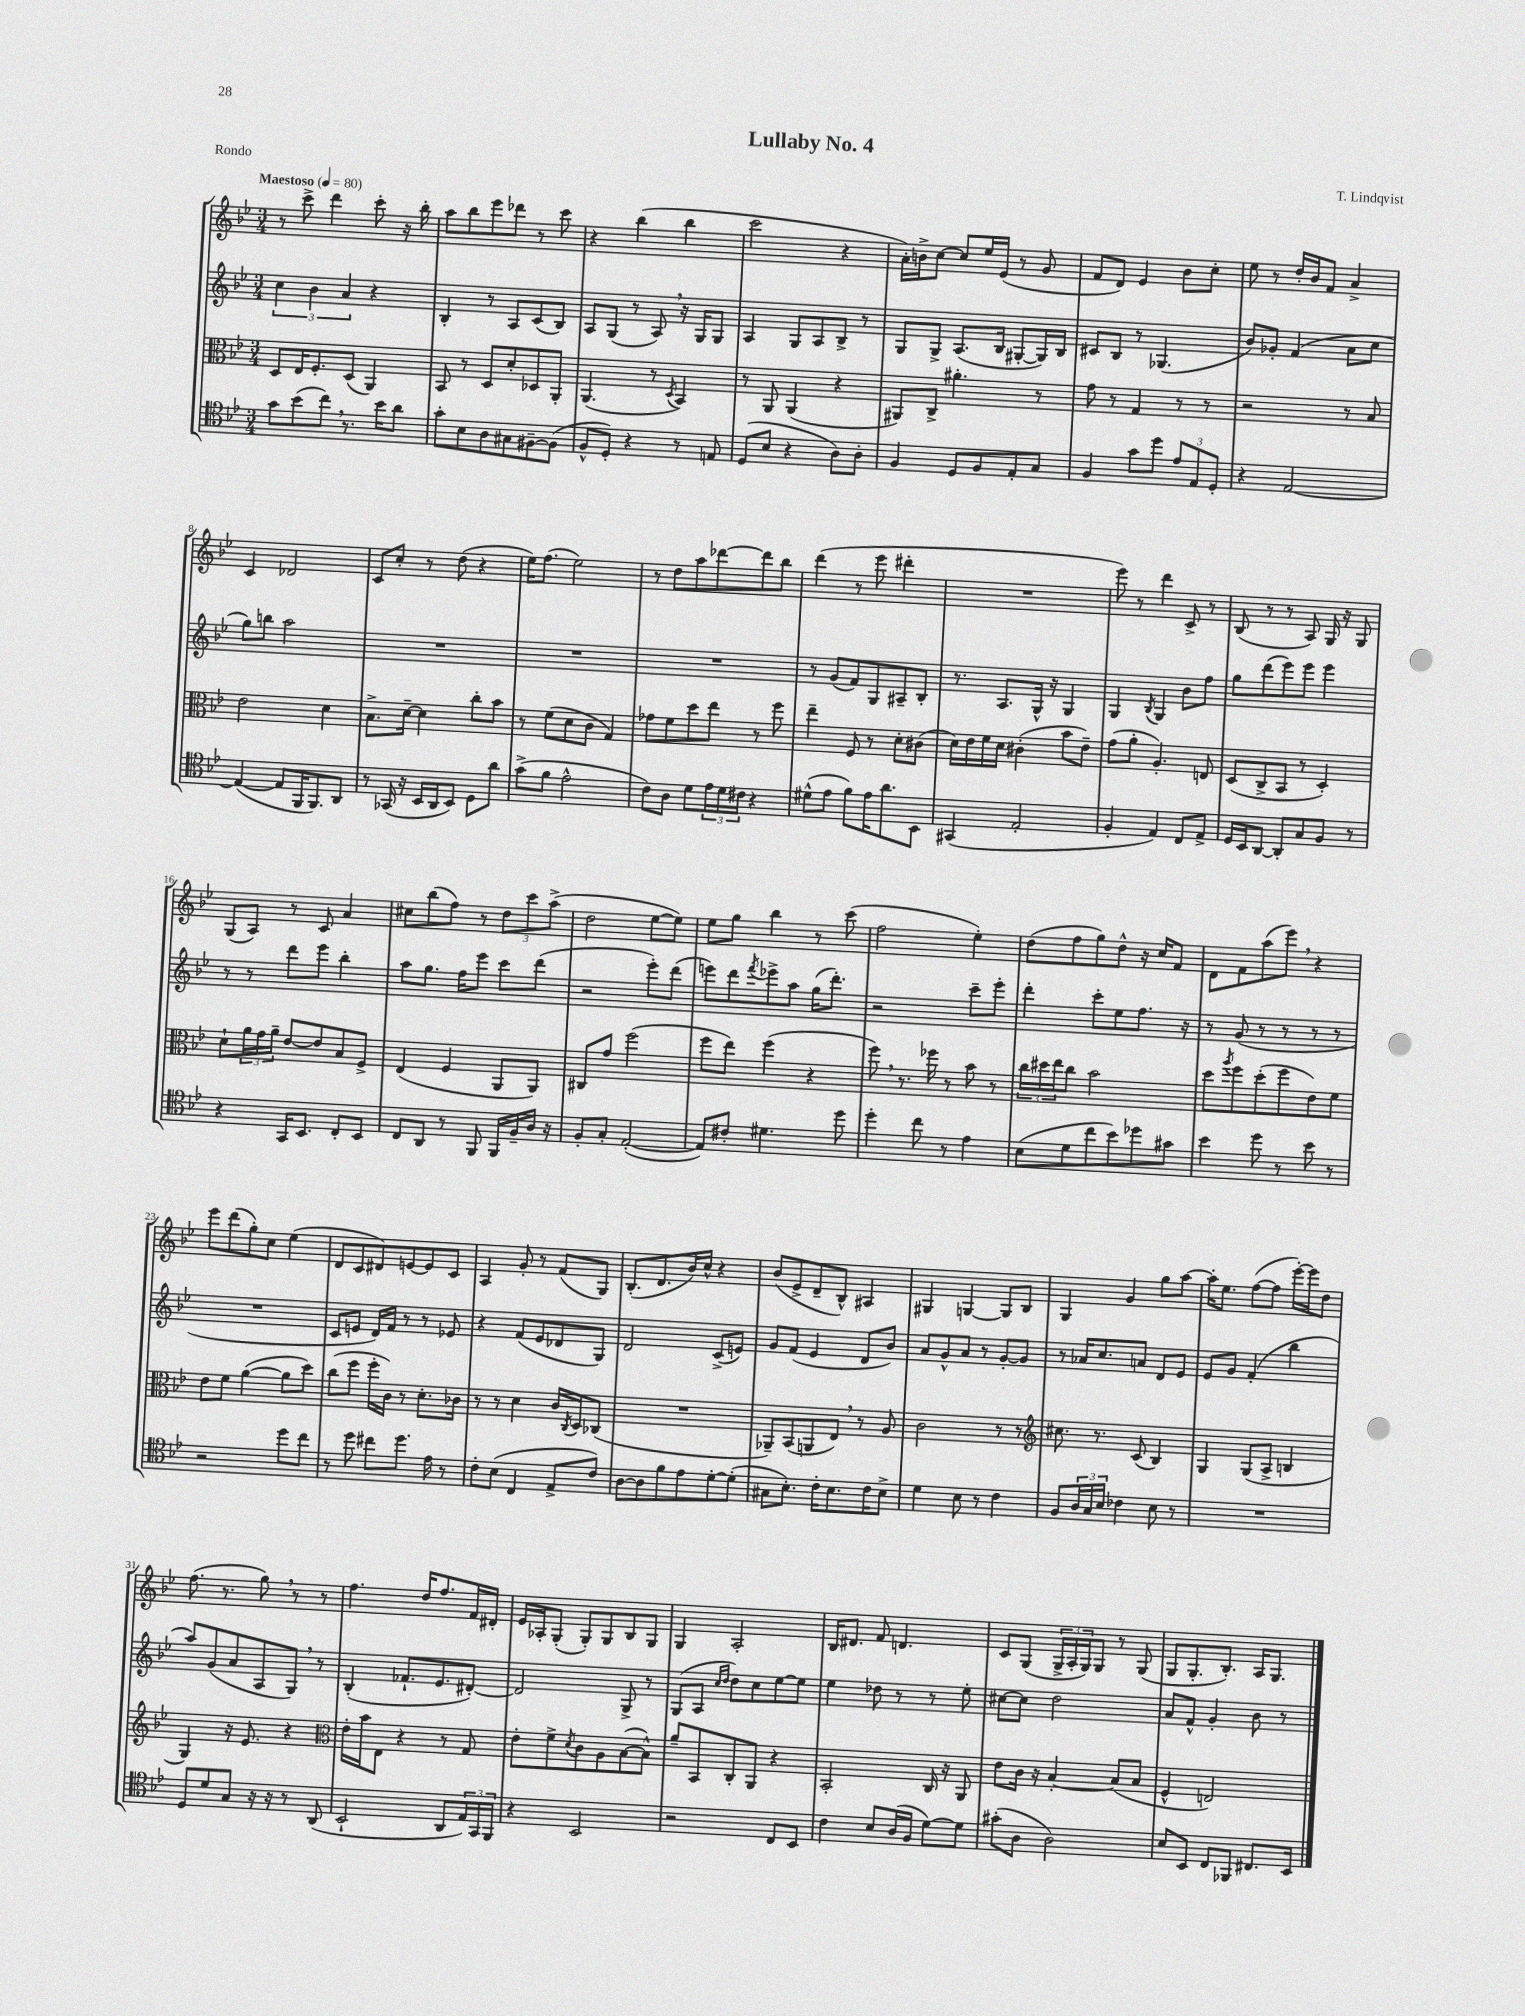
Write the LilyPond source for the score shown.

\header { title = "Lullaby No. 4" composer = "T. Lindqvist" piece = "Rondo" }
<<
\new StaffGroup <<
\new Staff = "s0" {
    \clef treble \key bes \major \numericTimeSignature \time 3/4 \tempo "Maestoso" 4 = 80
    r8 c'''8-> d'''4 c'''8-. r16 bes''16-. |
    a''8 bes''8 ees'''8 des'''8 r8 c'''8 |
    r4 bes''4( bes''4 |
    c'''2 r4 |
    a'16-.) b'16-> c''8~ c''8 ees''16 ees'16( r8 g'8 |
    f'8 d'8) ees'4 bes'8 c''8-. |
    ees''8 r8 d''16-. bes'16 f'8 a'4-> |
    c'4 des'2 |
    c'8 c''8-. r8 d''8( r4 |
    ees''16) f''8.( ees''2) |
    r8 d''8 a''8 des'''8~ des'''8 bes''8 |
    d'''4( r8 ees'''8 dis'''4-. |
    R2. |
    ees'''8) r8 d'''4 c'8-> r8 |
    bes8( r8 r8 a8) g16 r16 g8 |
    g8( a8) r8 c'8 a'4 |
    cis''8 bes''8( f''8) r8 \tuplet 3/2 { d''8 c'''8 a''8->( } |
    d''2 ees''8~ ees''8) |
    ees''8 g''8 bes''4 r8 c'''8( |
    f''2 ees''4-.) |
    d''8( f''8 g''8) d''8-^ r16 c''16 f'8 |
    d'8 f'8 a''8( ees'''8) \breathe r4 |
    ees'''8 d'''8( g''8-.) c''8 ees''4( |
    d'8 c'8 dis'8) e'8~ e'8 c'8 |
    a4 g'8-. r8 f'8( g8) |
    bes8.-.( d'8. bes'16) c''16-^ r4 |
    bes'8( ees'8-> d'8-- bes8-^) ais4 |
    gis4 g4~ g8 bes8 |
    g4 g'4 g''8 a''8~ |
    a''16-. ees''8. f''8~( f''8 ees'''16~-.) ees'''16 d''8 |
    f''8.( r8. g''8) \breathe r8 r8 |
    f''4. d''16 f''8. f'16 dis'16-. |
    ees'16 aes16-. g8-.( g8-.) g8 bes8 g8 |
    g4 a2-. |
    bes16 dis'8. f'8 d'4. |
    c'8 g8( \tuplet 3/2 { g16-> a16-. g16) } g8 r8 g8( |
    g8 g8.-. bes8.-.) a16 g8. \bar "|." |
}
\new Staff = "s1" {
    \clef treble \key bes \major \numericTimeSignature \time 3/4
    \tuplet 3/2 { c''4 bes'4 a'4 } r4 |
    bes4-. r8 a8 c'8( bes8) |
    a8 g8( r8 a8) \breathe r16 g16 g8 |
    a4 g8 a8 bes8-> r8 |
    g8 g8-> a8.( bes16 gis8~-. gis16) bes16 |
    cis'8 bes8 r8 ges4.( |
    bes'8) ges'8-. f'4( a'8 c''8 |
    g''8) b''8 a''2 |
    R2. |
    R2. |
    R2. |
    r8 g'8( f'8) g8 ais8-- bes8-. |
    r8. a8. g16-^ r16 g4 |
    g4 \acciaccatura { bes8 } g4 bes'8 f''8 |
    g''8 d'''8( ees'''8) ees'''8 ees'''4 |
    r8 r8 d'''8 ees'''8 bes''4-. |
    a''8 g''8. f''16 ees'''8 c'''8 d'''8( |
    r2 ees'''8-.) d'''8( |
    e'''8) d'''8 \acciaccatura { f'''8 } ees'''8-> a''8 g''16( d'''8.-.) |
    r2 c'''8-- ees'''8-. |
    d'''4-. c'''8-. ees''8 f''8. r16 |
    r8 g'8( r8 r8 r8 r8 |
    R2. |
    c'8 e'8 d'16) f'16 r8 r8 ees'8 |
    r4 f'8( ees'8 des'8 g8) |
    d'2 c'8->( e'8) |
    g'8 f'8( ees'4 d'8 bes'8) |
    a'8 g'8-^ a'8 r8 g'8~-. g'8 |
    r8 aes'16 c''8. a'8 d'8 ees'8 |
    ees'8 g'8 f'4-.( bes''4 |
    a''8) g'8( a'8 a8 g8) \breathe r8 |
    bes4-.( fes'8.-! ees'8. dis'8~-.) |
    dis'2 g8-> r8 |
    g8( a8 \grace { c''16 d''16 } d''8) c''8 ees''8~ ees''8 |
    ees''4 des''8 r8 r8 ees''8-. |
    cis''8~ cis''8 d''2 |
    a'8 f'8-^ g'4-. bes'8 r8 \bar "|." |
}
\new Staff = "s2" {
    \clef alto \key bes \major \numericTimeSignature \time 3/4
    d8 ees16 f8.-. d8( a,4) |
    bes,8 r8 d8 d'8-. des8 a,8-. |
    a,4.( r8 \acciaccatura { d8 } bes,4) |
    r8 a,8 a,4( r4 |
    ais,8) c8-> ais'4.-. r8 |
    g'8 r8 g4 r8 r8 |
    r2 r8 bes8 |
    ees'2 d'4 |
    bes8.-> d'16~-- d'4 c''8-. bes'8 |
    r8 f'8( d'8 c'8 g4) |
    ges'8 f'8 d''8 ees''8 r8 f''8 |
    ees''4-- f8 r8 d'8-. cis'8( |
    d'16) ees'16 f'16 d'16 cis'4-.( bes'8 ees'8--) |
    g'8( a'8-. a4.-.) e8 |
    d8( c8-> bes,8 r8 d4-.) |
    d'8-! \tuplet 3/2 { a'16 g'16 a'16-- } ees'8~ ees'8 bes8 f8-> |
    ees4( f4 a,8 a,8) |
    cis8 g'8 f''2( |
    f''8 ees''8) f''4( r4 |
    f''8) \breathe r8. fes''16 r8 bes'8 r8 |
    \tuplet 3/2 { c''16 dis''16 ees''16 } c''8 bes'2 |
    d''8 \acciaccatura { a''8 } f''8 d''8-.( f''8 ees'8) f'8 |
    ees'8 f'8 a'4~( a'8 d''8) |
    c''8( f''8 f''16-. c'16) r8 d'8.-. ces'16 |
    r8 r8 d'4 c'16 \acciaccatura { c8 } d16 ces8( |
    R2. |
    aes,8--) bes,8( a,8 ees8) \breathe r8 a8 |
    c'2 r8 r8 |
    \clef treble cis''8. r8. c'8( bes4) |
    g4 g8( a8-> b4 |
    g4) r16 ees'8. r4 |
    \clef alto ees'16-. bes'16 ees8 r4 r8 g8 |
    ees'8-. f'8-> \acciaccatura { d'8 } c'8 a8 bes8~( bes8-^) |
    a'8-- bes,8 c8-. a,8 r4 |
    bes,2-. c16 r16 a,8 |
    ees'8 c'16 r16 bes4~-. bes8( bes8 |
    f4-^ e2) \bar "|." |
}
\new Staff = "s3" {
    \clef tenor \key bes \major \numericTimeSignature \time 3/4
    g'8 bes'8( c''8) \breathe r8. bes'16 a'8 |
    g'8-. bes8 a8 gis8 fis8~-- fis8( |
    f8-^ d8-.) r4 r8 e8 |
    d8( bes8 r4 a8) a8-. |
    f4 d8 f8 ees8-. g8 |
    f4 g'8 d''8 \tuplet 3/2 { ees'8 ees8 d8-. } |
    r4 ees2~ |
    ees4~( ees8 f,16 f,8.) a,8 |
    r8 ges,16( r16 bes,16 a,16 bes,8) d8 a'8 |
    g'8->( f'8 ees'2-^ |
    c'8) a8 d'8 \tuplet 3/2 { ees'16 d'16 cis'16 } r4 |
    dis'8-^( ees'8 f'8) ees'16 a'8. bes,8 |
    gis,4( ees2-. |
    f4-. ees4) c8 ees8-> |
    d16 bes,16 a,8~ a,8-. g8 f8 r8 |
    r4 g,16 bes,8. c8-. bes,8 |
    c8 a,8 r8 f,8 f,16 f16-- a16 r16 |
    f8-. g8-. ees2~-.( |
    ees8) cis'8-. dis'4. d''8 |
    d''4-. c''8 r8 ees'4 |
    bes8( d'8 c''8 bes'8) des''8 gis'8 |
    bes'4 d''8 r8 bes'8 r8 |
    r2 d''8 c''8 |
    r8 d''8 cis''8 d''8. ees'16 r8 |
    c'8-. bes8( c4 ees8-> c'8) |
    a8~ a8 f'8 ees'8 d'8~-. d'8-.( |
    gis8 bes8.-.) c'16-. bes8. c'16 bes8-> |
    d'4 bes8 r8 c'4 |
    f8 \tuplet 3/2 { a16 g16 bes16 } ces'4 bes8 r8 |
    R2. |
    d8 d'8 g8 r16 r16 r8 a,8( |
    bes,2-! a,8 \tuplet 3/2 { ees16) g,16 f,16 } |
    r4 bes,2 |
    r2 c8 bes,8 |
    c'4 bes8 a16( f16 d'8~) d'8 |
    gis'8-.( a8 a2) |
    bes8 bes,8 c8 fes,8 cis8. bes,16 \bar "|." |
}
>>
>>
